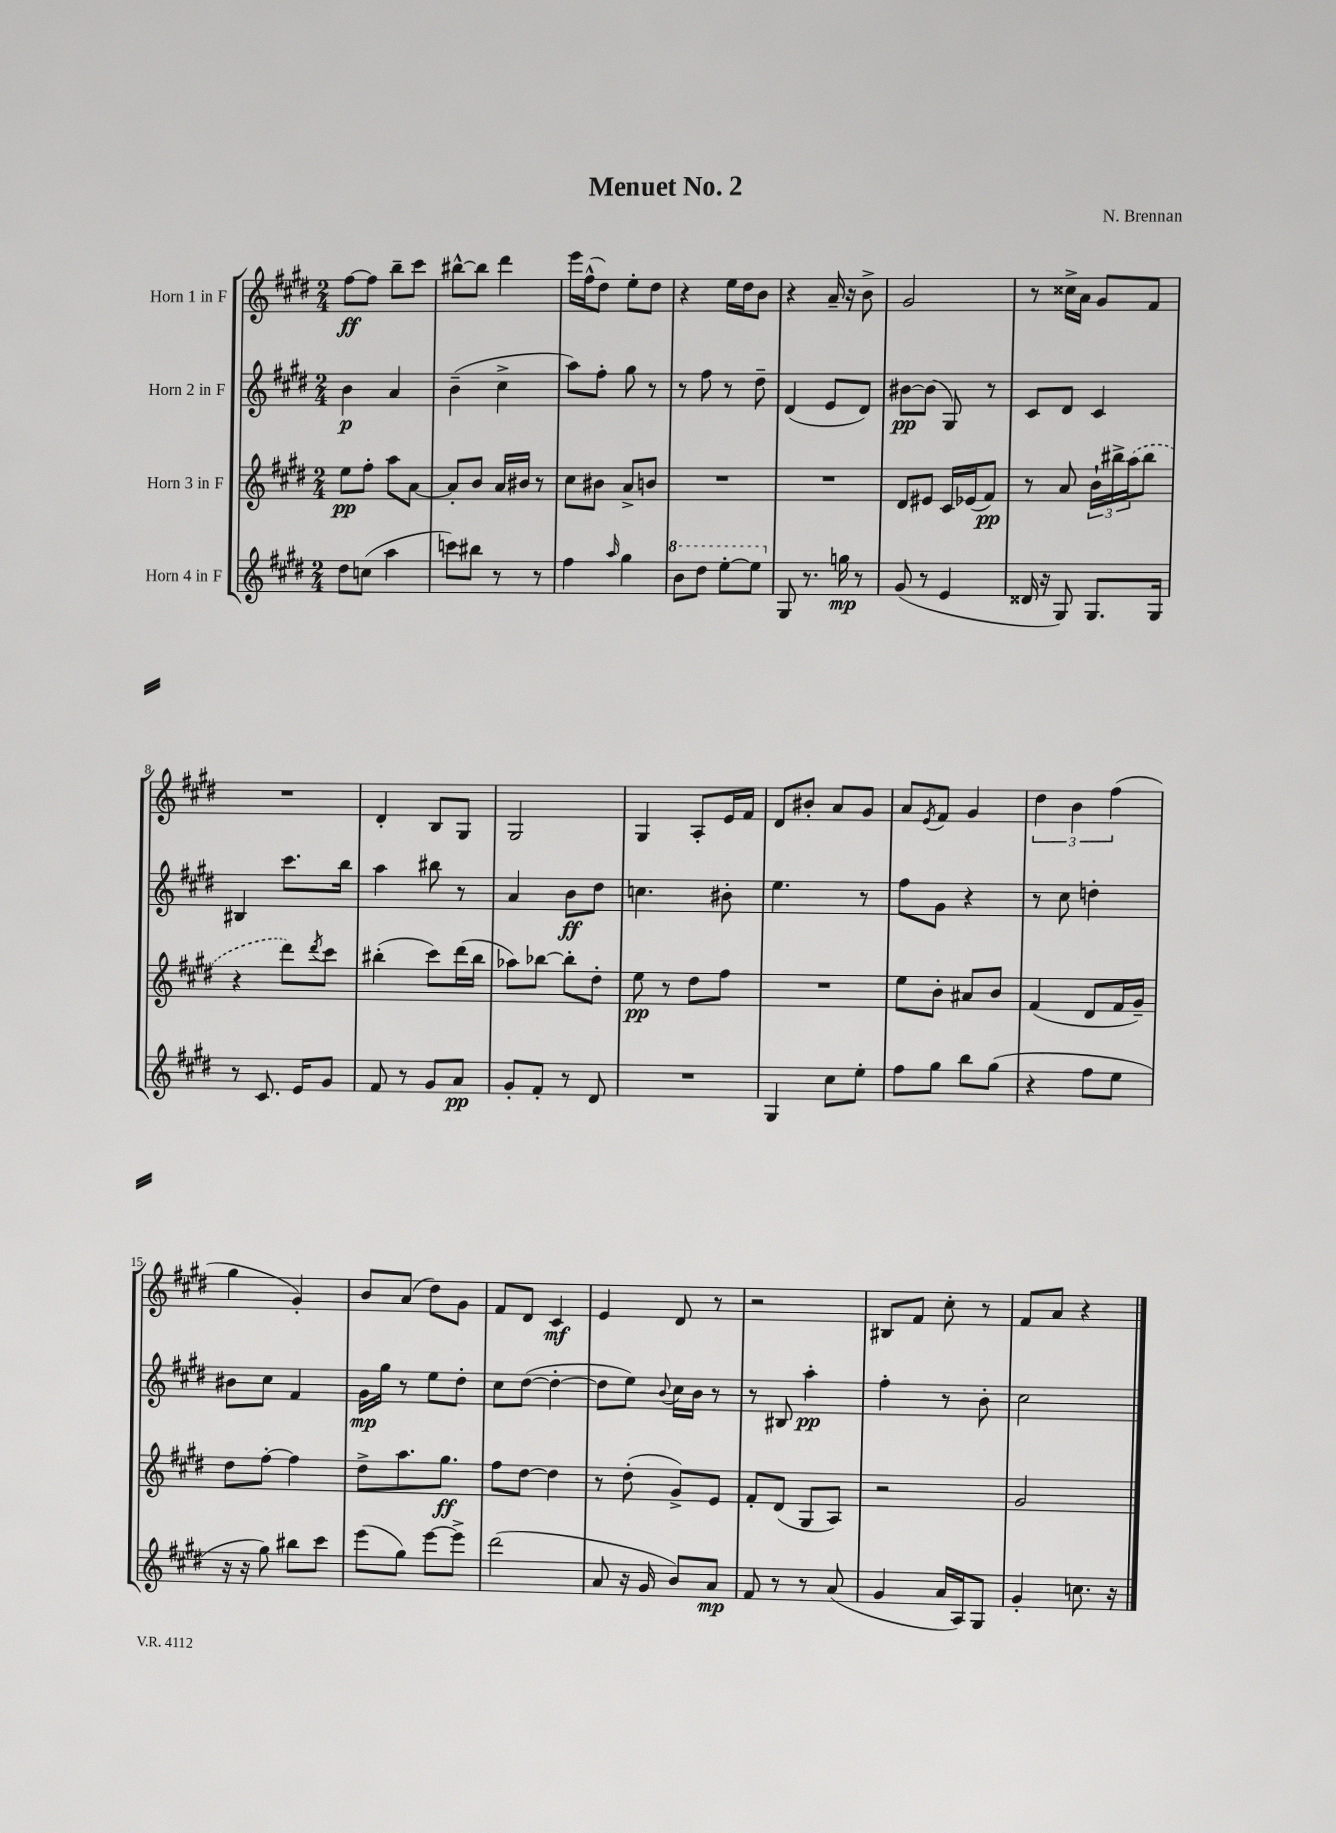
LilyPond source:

\header { title = "Menuet No. 2" composer = "N. Brennan" }
<<
\new StaffGroup <<
\new Staff = "s0" \with { instrumentName = "Horn 1 in F" } {
    \clef treble \key e \major \numericTimeSignature \time 2/4
    fis''8~\ff fis''8 b''8-- cis'''8 |
    bis''8~-^ bis''8 dis'''4 |
    e'''16 fis''16-^( dis''8) e''8-. dis''8 |
    r4 e''16 dis''16 b'8 |
    r4 a'16-- r16 b'8-> |
    gis'2 |
    r8 cisis''16-> a'16 gis'8 fis'8 |
    R2 |
    dis'4-. b8 gis8 |
    gis2 |
    gis4 a8-. e'16 fis'16 |
    dis'8 bis'8-. a'8 gis'8 |
    a'8 \acciaccatura { e'8 } fis'8 gis'4 |
    \tuplet 3/2 { dis''4 b'4 fis''4( } |
    gis''4 gis'4-.) |
    b'8 a'8( dis''8) gis'8 |
    fis'8 dis'8 cis'4\mf |
    e'4 dis'8 r8 |
    r2 |
    bis8 fis'8 cis''8-. r8 |
    fis'8 a'8 r4 \bar "|." |
}
\new Staff = "s1" \with { instrumentName = "Horn 2 in F" } {
    \clef treble \key e \major \numericTimeSignature \time 2/4
    b'4\p a'4 |
    b'4--( cis''4-> |
    a''8) fis''8-. gis''8 r8 |
    r8 fis''8 r8 dis''8-- |
    dis'4( e'8 dis'8) |
    bis'8~\pp bis'8( gis8) r8 |
    cis'8 dis'8 cis'4 |
    bis4 cis'''8. b''16 |
    a''4 bis''8 r8 |
    a'4 b'8\ff dis''8 |
    c''4. bis'8-. |
    e''4. r8 |
    fis''8 gis'8 r4 |
    r8 cis''8 d''4-. |
    bis'8 cis''8 fis'4 |
    gis'16\mp gis''16 r8 e''8 dis''8-. |
    cis''8 dis''8~( dis''4~-. |
    dis''8 e''8) \appoggiatura { b'8 } cis''16 b'16 r8 |
    r8 bis8 a''4-.\pp |
    fis''4-. r8 b'8-. |
    cis''2 \bar "|." |
}
\new Staff = "s2" \with { instrumentName = "Horn 3 in F" } {
    \clef treble \key e \major \numericTimeSignature \time 2/4
    e''8\pp fis''8-. a''8 a'8~ |
    a'8-. b'8 a'16 bis'16 r8 |
    cis''8 bis'8 a'8-> b'8 |
    R2 |
    R2 |
    dis'8 eis'8 cis'16 ees'16( fis'8\pp) |
    r8 a'8 \tuplet 3/2 { b'16-! bis''16-> \once \slurDashed a''16( } bis''8 |
    r4 dis'''8) \acciaccatura { dis'''8 } cis'''8 |
    bis''4-.( cis'''8) dis'''16( bis''16 |
    aes''8) bes''8~ bes''8-. dis''8-. |
    e''8\pp r8 dis''8 fis''8 |
    R2 |
    e''8 b'8-. ais'8 b'8 |
    fis'4( dis'8 fis'16 gis'16--) |
    dis''8 fis''8~-. fis''4 |
    dis''8-> a''8. gis''8.\ff |
    fis''8 dis''8~ dis''4 |
    r8 dis''8-.( gis'8->) e'8 |
    fis'8-. dis'8( gis8 a8) |
    r2 |
    gis'2 \bar "|." |
}
\new Staff = "s3" \with { instrumentName = "Horn 4 in F" } {
    \clef treble \key e \major \numericTimeSignature \time 2/4
    dis''8 c''8( a''4 |
    c'''8) bis''8 r8 r8 |
    fis''4 \grace { a''16 } gis''4 |
    \ottava #1 b''8 dis'''8 e'''8~-. e'''8 \ottava #0 |
    gis8 r8. g''16\mp r8 |
    gis'8( r8 e'4 |
    disis'16 r16 gis8) gis8. gis16 |
    r8 cis'8. e'16 gis'8 |
    fis'8 r8 gis'8 a'8\pp |
    gis'8-. fis'8-. r8 dis'8 |
    R2 |
    gis4 cis''8 e''8-. |
    fis''8 gis''8 b''8 gis''8( |
    r4 fis''8 e''8 |
    r16 r16 gis''8) bis''8 cis'''8 |
    e'''8( gis''8) e'''8~ e'''8-> |
    dis'''2( |
    a'8 r16 gis'16 b'8) a'8\mp |
    fis'8 r8 r8 a'8( |
    gis'4 a'16 a16) gis8 |
    gis'4-. c''8. r16 \bar "|." |
}
>>
>>
